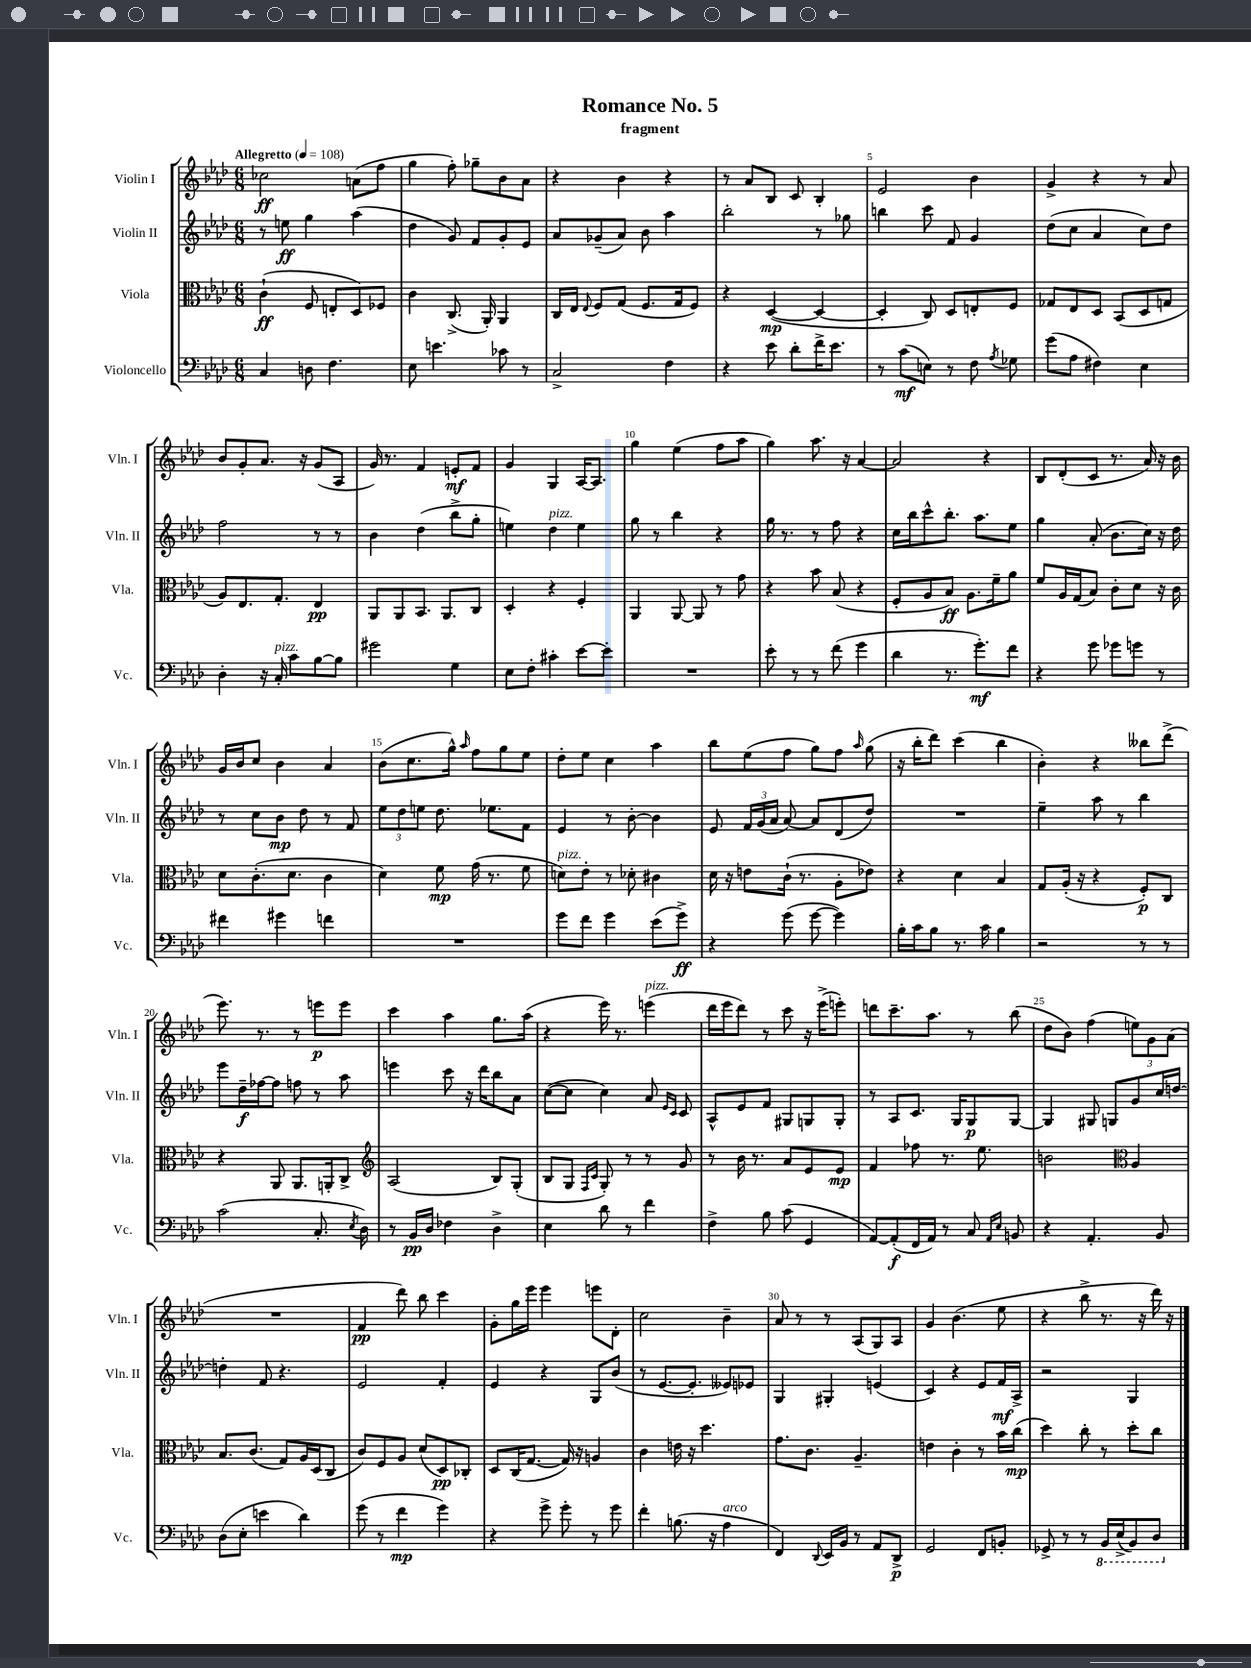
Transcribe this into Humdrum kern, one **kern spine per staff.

**kern	**dynam	**kern	**dynam	**kern	**dynam	**kern	**dynam
*part4	*part4	*part3	*part3	*part2	*part2	*part1	*part1
*staff4	*staff4	*staff3	*staff3	*staff2	*staff2	*staff1	*staff1
*I"Violoncello	*	*I"Viola	*	*I"Violin II	*	*I"Violin I	*
*I'Vc.	*	*I'Vla.	*	*I'Vln. II	*	*I'Vln. I	*
*clefF4	*	*clefC3	*	*clefG2	*	*clefG2	*
*k[b-e-a-d-]	*	*k[b-e-a-d-]	*	*k[b-e-a-d-]	*	*k[b-e-a-d-]	*
*M6/8	*	*M6/8	*	*M6/8	*	*M6/8	*
*MM108	*	*MM108	*	*MM108	*	*MM108	*
=1	=1	=1	=1	=1	=1	=1	=1
!	!	!	!	!	!	!LO:TX:a:B:t=Allegretto	!
4C/	.	(4c`\	ff	8r	.	2cc-X\	ff
.	.	.	.	8een\	ff	.	.
8Dn\	.	8F/	.	4gg\	.	.	.
4.F\	.	8En'/L	.	.	.	.	.
.	.	8D-/)	.	(4aa-\	.	(8an\L	.
.	.	8F-X/J	.	.	.	8ff\J	.
=2	=2	=2	=2	=2	=2	=2	=2
8E-\	.	4c\	.	4dd-\	.	4gg\	.
4.en\	.	.	.	.	.	.	.
.	.	(8.C^/	.	8g/)	.	8ff'\)	.
.	.	.	.	8f/L	.	8gg-X~\L	.
.	.	16AA-'/)	.	.	.	.	.
8c-X\	.	4AA-/	.	8g'/	.	8b-\	.
8r	.	.	.	8e-/J	.	8a-\J	.
=3	=3	=3	=3	=3	=3	=3	=3
2C^/	.	16C/LL	.	8a-/L	.	4r	.
.	.	16E-/JJ	.	.	.	.	.
.	.	8qqE-/	.	.	.	.	.
.	.	8F/L	.	(8g-X~/	.	.	.
.	.	(8G/J	.	8a-/J)	.	4b-\	.
.	.	8.F/L	.	8b-\	.	.	.
4F\	.	.	.	4aa-\	.	4r	.
.	.	16G/k	.	.	.	.	.
.	.	8F/J)	.	.	.	.	.
=4	=4	=4	=4	=4	=4	=4	=4
4r	.	4r	.	2bb-'\	.	8r	.
.	.	.	.	.	.	8a-/L	.
8e-\	.	([4D-/	mp	.	.	8B-/J	.
8d-'\L	.	.	.	.	.	8c/	.
16f^\K	.	4D-/_	.	8r	.	4B-'/	.
8.e-\J	.	.	.	.	.	.	.
.	.	.	.	8gg-X\	.	.	.
=5	=5	=5	=5	=5	=5	=5	=5
8r	.	4D-'/]	.	4bbn\	.	2e-/	.
(8c\L	mf	.	.	.	.	.	.
8En\J)	.	8C/)	.	8ccc\	.	.	.
8r	.	8D-/L	.	8f/	.	.	.
8F\	.	8En'/	.	4g/	.	4b-\	.
8qA-/	.	.	.	.	.	.	.
8G-X\	.	8F/J	.	.	.	.	.
=6	=6	=6	=6	=6	=6	=6	=6
(8g\L	.	8G-X/L	.	(8dd-\L	.	4g^/	.
8A-\J	.	8E-/	.	8cc\J	.	.	.
4F#X\)	.	8D-/J	.	4a-/	.	4r	.
.	.	(8BB-/L	.	.	.	.	.
4E-\	.	8D-/	.	8cc\L)	.	8r	.
.	.	8Gn/J	.	8dd-\J	.	8a-/	.
!!LO:LB:g=z
=7	=7	=7	=7	=7	=7	=7	=7
4D-'\	.	8A-/L)	.	2ff\	.	8b-/L	.
.	.	8.E-/	.	.	.	8g'/	.
16r	.	.	.	.	.	8.a-/J	.
!LO:TX:a:i:t=pizz.	!	!	!	!	!	!	!
16C'/	.	8.G'/J	.	.	.	.	.
8c\L	.	.	.	.	.	.	.
.	.	.	.	.	.	16r	.
[8B-\	.	4E-/	pp	8r	.	(8g/L	.
8B-\J]	.	.	.	8r	.	8A-/J	.
=8	=8	=8	=8	=8	=8	=8	=8
2g#X\	.	8AA-/L	.	4b-\	.	16g/)	.
.	.	.	.	.	.	8.r	.
.	.	8AA-/	.	.	.	.	.
.	.	8.BB-/J	.	(4dd-\	.	4f/	.
.	.	8.AA-/L	.	.	.	.	.
4G\	.	.	.	8bb-^\L	.	8en'/L	mf
.	.	8C/J	.	8gg'\J	.	8f/J	.
=9	=9	=9	=9	=9	=9	=9	=9
8E-\L	.	4D-'/	.	4een\)	.	4g/	.
8F'\J	.	.	.	.	.	.	.
!	!	!	!	!LO:TX:a:i:t=pizz.	!	!	!
4c#X'\	.	4r	.	4dd-\	.	4G/	.
[8e-\L	.	4F'/	.	4ee\	.	[16A-/KL	.
.	.	.	.	.	.	8.A-/J]	.
8e-'\J]	.	.	.	.	.	.	.
=10	=10	=10	=10	=10	=10	=10	=10
2.r	.	4AA-/	.	8gg\	.	4gg\	.
.	.	.	.	8r	.	.	.
.	.	[8AA-/	.	4bb-\	.	(4ee-\	.
.	.	8AA-/]	.	.	.	.	.
.	.	8r	.	4r	.	8ff\L	.
.	.	8g\	.	.	.	8aa-\J	.
=11	=11	=11	=11	=11	=11	=11	=11
8e-'\	.	4r	.	16gg\	.	4gg\)	.
.	.	.	.	8.r	.	.	.
8r	.	.	.	.	.	.	.
8r	.	8b-\	.	8r	.	8.aa-\	.
(8f\	.	(8B-/	.	8ff\	.	.	.
.	.	.	.	.	.	16r	.
4g\	.	4r	.	4r	.	[4a-/	.
=12	=12	=12	=12	=12	=12	=12	=12
4d-\	.	8F'/L	.	16cc\LL	.	2a-/]	.
.	.	.	.	16bb-\J	.	.	.
.	.	8A-/	.	8ccc^^\	.	.	.
8.r	.	8B-/J)	ff	8.bb-'\J	.	.	.
.	.	8.A-\L	.	.	.	.	.
8.g'\L)	mf	.	.	8.aa-\L	.	.	.
.	.	.	.	.	.	4r	.
.	.	16f~\k	.	.	.	.	.
8f\J	.	8a-\J	.	8ee-\J	.	.	.
=13	=13	=13	=13	=13	=13	=13	=13
4r	.	8f/L	.	4gg\	.	8B-/L	.
.	.	16A-/L	.	.	.	(8d-'/	.
.	.	(16G/J	.	.	.	.	.
8g\	.	8B-/J)	.	(8a-'/	.	8c/J	.
8g-X\L	.	8c'\L	.	8.b-\L	.	8.r	.
8gn\J	.	8d-\J	.	.	.	.	.
.	.	.	.	16cc\Jk)	.	16a-/)	.
8r	.	16r	.	16r	.	16r	.
.	.	16c\	.	16dd-\	.	16b-\	.
!!LO:LB:g=z
=14	=14	=14	=14	=14	=14	=14	=14
4f#X\	.	8d-\L	.	8r	.	16g/LL	.
.	.	.	.	.	.	16b-/J	.
.	.	(8.c'\	.	8cc\L	.	8cc/J	.
4g#X\	.	.	.	8b-\J	mp	4b-\	.
.	.	8.d-\J	.	.	.	.	.
.	.	.	.	8dd-\	.	.	.
4fn\	.	4c\	.	8r	.	4a-/	.
.	.	.	.	8f/	.	.	.
=15	=15	=15	=15	=15	=15	=15	=15
2.r	.	4d-\)	.	12ee-\L	.	(8b-\L	.
.	.	.	.	12dd-\	.	.	.
.	.	.	.	.	.	8.cc\	.
.	.	.	.	12een\J	.	.	.
.	.	8f\	mp	8.dd-\	.	.	.
.	.	.	.	.	.	16gg^^\Jk)	.
.	.	.	.	.	.	16qqaa-/	.
.	.	(16g\	.	.	.	8ff\L	.
.	.	8.r	.	8.ee-X\L	.	.	.
.	.	.	.	.	.	8gg\	.
.	.	8f\	.	8f\J	.	8ee-\J	.
=16	=16	=16	=16	=16	=16	=16	=16
!	!	!LO:TX:a:i:t=pizz.	!	!	!	!	!
8g\L	.	8dn\L)	.	4e-/	.	8dd-'\L	.
8f\J	.	8e-'\J	.	.	.	8ee-\J	.
4g\	.	8r	.	8r	.	4cc\	.
.	.	8d-X'\	.	[8b-'\	.	.	.
(8e-\L	.	4c#X\	.	4b-\]	.	4aa-\	.
8g^\J)	ff	.	.	.	.	.	.
=17	=17	=17	=17	=17	=17	=17	=17
4r	.	16d-\	.	8e-/	.	8bb-\L	.
.	.	16r	.	.	.	.	.
.	.	8en\L	.	24f/LL	.	(8ee-\	.
.	.	.	.	(24g/	.	.	.
.	.	.	.	24a-/JJ	.	.	.
(8g\	.	(16c`\Jk	.	[8a-/)	.	8ff\J	.
.	.	8.r	.	.	.	.	.
[8g\	.	.	.	8a-/L]	.	8gg\L)	.
4g\])	.	8A-'\L	.	(8d-/	.	8ff\J	.
.	.	.	.	.	.	16qqaa-/	.
.	.	8e-X\J)	.	8dd-/J)	.	(8gg\	.
=18	=18	=18	=18	=18	=18	=18	=18
16B-'\LL	.	4r	.	2.r	.	16r	.
16c\J	.	.	.	.	.	16bb-'\KL	.
8B-\J	.	.	.	.	.	8ddd-\J)	.
8.r	.	4d-\	.	.	.	(4ccc\	.
16c\	.	.	.	.	.	.	.
4B-\	.	4B-/	.	.	.	4bb-\	.
=19	=19	=19	=19	=19	=19	=19	=19
2r	.	8G/L	.	4ee-~\	.	4b-'\)	.
.	.	(16A-'/Jk	.	.	.	.	.
.	.	16r	.	.	.	.	.
.	.	4r	.	8aa-\	.	4r	.
.	.	.	.	8r	.	.	.
8r	.	8F'/L)	p	4bb-\	.	8bb--X\L	.
8r	.	8C/J	.	.	.	(8ddd-^\J	.
!!LO:LB:g=z
=20	=20	=20	=20	=20	=20	=20	=20
(2c\	.	4r	.	8eee-\L	.	8.eee-\)	.
.	.	.	.	16dd-~\L	f	.	.
.	.	.	.	[16ff-X\J	.	8.r	.
.	.	8AA-/	.	8ff-\J]	.	.	.
.	.	8.AA-/L	.	8ffn\	.	8r	.
8.C'/	.	.	.	8r	.	8eeen\L	p
.	.	16AAn'/k	.	.	.	.	.
.	.	8C^/J	.	8aa-\	.	8eee\J	.
8qE-/	.	.	.	.	.	.	.
16D-\)	.	.	.	.	.	.	.
=21	=21	=21	=21	=21	=21	=21	=21
*	*	*clefG2	*	*	*	*	*
8r	.	(2A-/	.	4eeen\	.	4ccc\	.
16BB-/LL	pp	.	.	.	.	.	.
16D-/JJ	.	.	.	.	.	.	.
4F-X\	.	.	.	8ccc\	.	4aa-\	.
.	.	.	.	16r	.	.	.
.	.	.	.	16ddd-\KL	.	.	.
4D-^\	.	8B-/L)	.	8bb-\	.	8.gg\L	.
.	.	(8G'/J	.	8a-\J	.	.	.
.	.	.	.	.	.	(16aa-\Jk	.
=22	=22	=22	=22	=22	=22	=22	=22
4E-\	.	8B-/L	.	([8cc\L	.	4r	.
.	.	8G/J	.	8cc\J]	.	.	.
.	.	16qqF/LL	.	.	.	.	.
.	.	16qqc/JJ	.	.	.	.	.
8d-\	.	8G'/)	.	4cc\)	.	16eee-\)	.
.	.	.	.	.	.	8.r	.
8r	.	8r	.	.	.	.	.
!	!	!	!	!	!	!LO:TX:a:i:t=pizz.	!
4f\	.	8r	.	8a-/	.	(4eeen\	.
.	.	.	.	16qqe-/LL	.	.	.
.	.	.	.	16qqc/JJ	.	.	.
.	.	8g/	.	8c/	.	.	.
=23	=23	=23	=23	=23	=23	=23	=23
4F^\	.	8r	.	8A-^^/L	.	16ddd-\LL	.
.	.	.	.	.	.	16eee-\J	.
.	.	16b-\	.	8e-/	.	8ddd-\J)	.
.	.	8.r	.	.	.	.	.
8B-\	.	.	.	8f/J	.	8r	.
(8c\	.	8a-/L	.	8G#X/L	.	8ccc\	.
4GG/	.	8e-/	.	8Gn/	.	16r	.
.	.	.	.	.	.	(16eee-^\KL	.
.	.	8e-/J	mp	8G'/J	.	8eeen'\J)	.
=24	=24	=24	=24	=24	=24	=24	=24
[8AA-/L)	.	4f/	.	8r	.	8dddn\L	.
(8AA-'/]	f	.	.	8A-/L	.	8.ccc~\	.
16FF/L	.	8ff-X\	.	8.c/J	.	.	.
16AA-/JJ)	.	.	.	.	.	8.aa-\J	.
8r	.	8.r	.	.	.	.	.
.	.	.	.	16G/KL	.	.	.
8C/	.	.	.	8G/	p	8r	.
.	.	8.ee-\	.	.	.	.	.
16qqAA-/LL	.	.	.	.	.	.	.
16qqE-/JJ	.	.	.	.	.	.	.
8BBn/	.	.	.	[8G/J	.	(8bb-\	.
=25	=25	=25	=25	=25	=25	=25	=25
4r	.	2bn\	.	4G/]	.	8dd-\L	.
.	.	.	.	.	.	8b-\J)	.
4.AA-'/	.	.	.	8G#X/	.	(4ff\	.
.	.	.	.	8Gn/L	.	.	.
*	*	*clefC3	*	*	*	*	*
.	.	4A-/	.	8g/	.	12een\L)	.
.	.	.	.	.	.	12g\	.
8BB-/	.	.	.	16cc/L	.	.	.
.	.	.	.	.	.	(12a-\J	.
.	.	.	.	[16ddn/JJ	.	.	.
!!LO:LB:g=z
=26	=26	=26	=26	=26	=26	=26	=26
(8D-\L	.	8.B-/L	.	4ddn'\]	.	2.r	.
8E-'\J	.	.	.	.	.	.	.
.	.	(8.c/J	.	.	.	.	.
4en\	.	.	.	8f/	.	.	.
.	.	8G/L)	.	4.r	.	.	.
4d-\)	.	16A-/L	.	.	.	.	.
.	.	(16D-/J	.	.	.	.	.
.	.	8C/J	.	.	.	.	.
=27	=27	=27	=27	=27	=27	=27	=27
(8g\	.	8c/L)	.	2e-/	.	4f/	pp
8r	.	8F/	.	.	.	.	.
4f\	mp	8A-/J	.	.	.	8ddd-\)	.
.	.	(8d-/L	.	.	.	8bb-\	.
4g\)	.	8D-/)	pp	4f'/	.	4ccc\	.
.	.	8C-X'/J	.	.	.	.	.
=28	=28	=28	=28	=28	=28	=28	=28
4r	.	8D-/L	.	4e-/	.	8g'\L	.
.	.	(16C/K	.	.	.	16gg\L	.
.	.	[8.G/J	.	.	.	16eee-\JJ	.
8g^\	.	.	.	4r	.	4eee-\	.
8g'\	.	16G/])	.	.	.	.	.
.	.	16r	.	.	.	.	.
8r	.	4An/	.	8G/L	.	8eeen\L	.
8g\	.	.	.	(8b-/J	.	8d-'\J	.
=29	=29	=29	=29	=29	=29	=29	=29
4f'\	.	4c\	.	8r	.	2cc\	.
.	.	.	.	[8.e-/L	.	.	.
(8.Bn\	.	16en\	.	.	.	.	.
.	.	16r	.	8.e-'/J]	.	.	.
.	.	4.dd-\	.	.	.	.	.
16r	.	.	.	.	.	.	.
!LO:TX:a:i:t=arco	!	!	!	!	!	!	!
4A-\	.	.	.	8e--X/L)	.	4b-~\	.
.	.	.	.	8e-X/J	.	.	.
=30	=30	=30	=30	=30	=30	=30	=30
4FF/)	.	8.g\L	.	4G/	.	8a-/	.
.	.	.	.	.	.	8r	.
.	.	8.c\J	.	.	.	.	.
8qqDD-/	.	.	.	.	.	.	.
16EE-/LL	.	.	.	4G#X'/	.	8r	.
16BB-/JJ	.	.	.	.	.	.	.
8r	.	4.A-~/	.	.	.	(8A-/L	.
8AA-/L	.	.	.	(4en/	.	8G/)	.
8DD-^/J	p	.	.	.	.	8A-/J	.
=31	=31	=31	=31	=31	=31	=31	=31
2GG/	.	4en\	.	4c/)	.	4g/	.
.	.	4c'\	.	4r	.	(4.b-\	.
8FF/L	.	8r	.	8e-/L	.	.	.
8BBn'/J	.	16b-\LL	.	16f/L	mf	8ee-\	.
.	.	(16cc\JJ	mp	16A-^/JJ	.	.	.
=32	=32	=32	=32	=32	=32	=32	=32
8GG-X^/	.	4dd-\)	.	2r	.	4r	.
8r	.	.	.	.	.	.	.
8r	.	8cc'\	.	.	.	8bb-^\	.
*8ba	*	*	*	*	*	*	*
16BBB-/LL	.	8r	.	.	.	8.r	.
(16EE-^/J	.	.	.	.	.	.	.
8BBB-/)	.	8dd-'\L	.	4G/	.	.	.
.	.	.	.	.	.	16r	.
8DD-/J	.	8cc\J	.	.	.	16ddd-\)	.
.	.	.	.	.	.	16r	.
*X8ba	*	*	*	*	*	*	*
==	==	==	==	==	==	==	==
*-	*-	*-	*-	*-	*-	*-	*-
